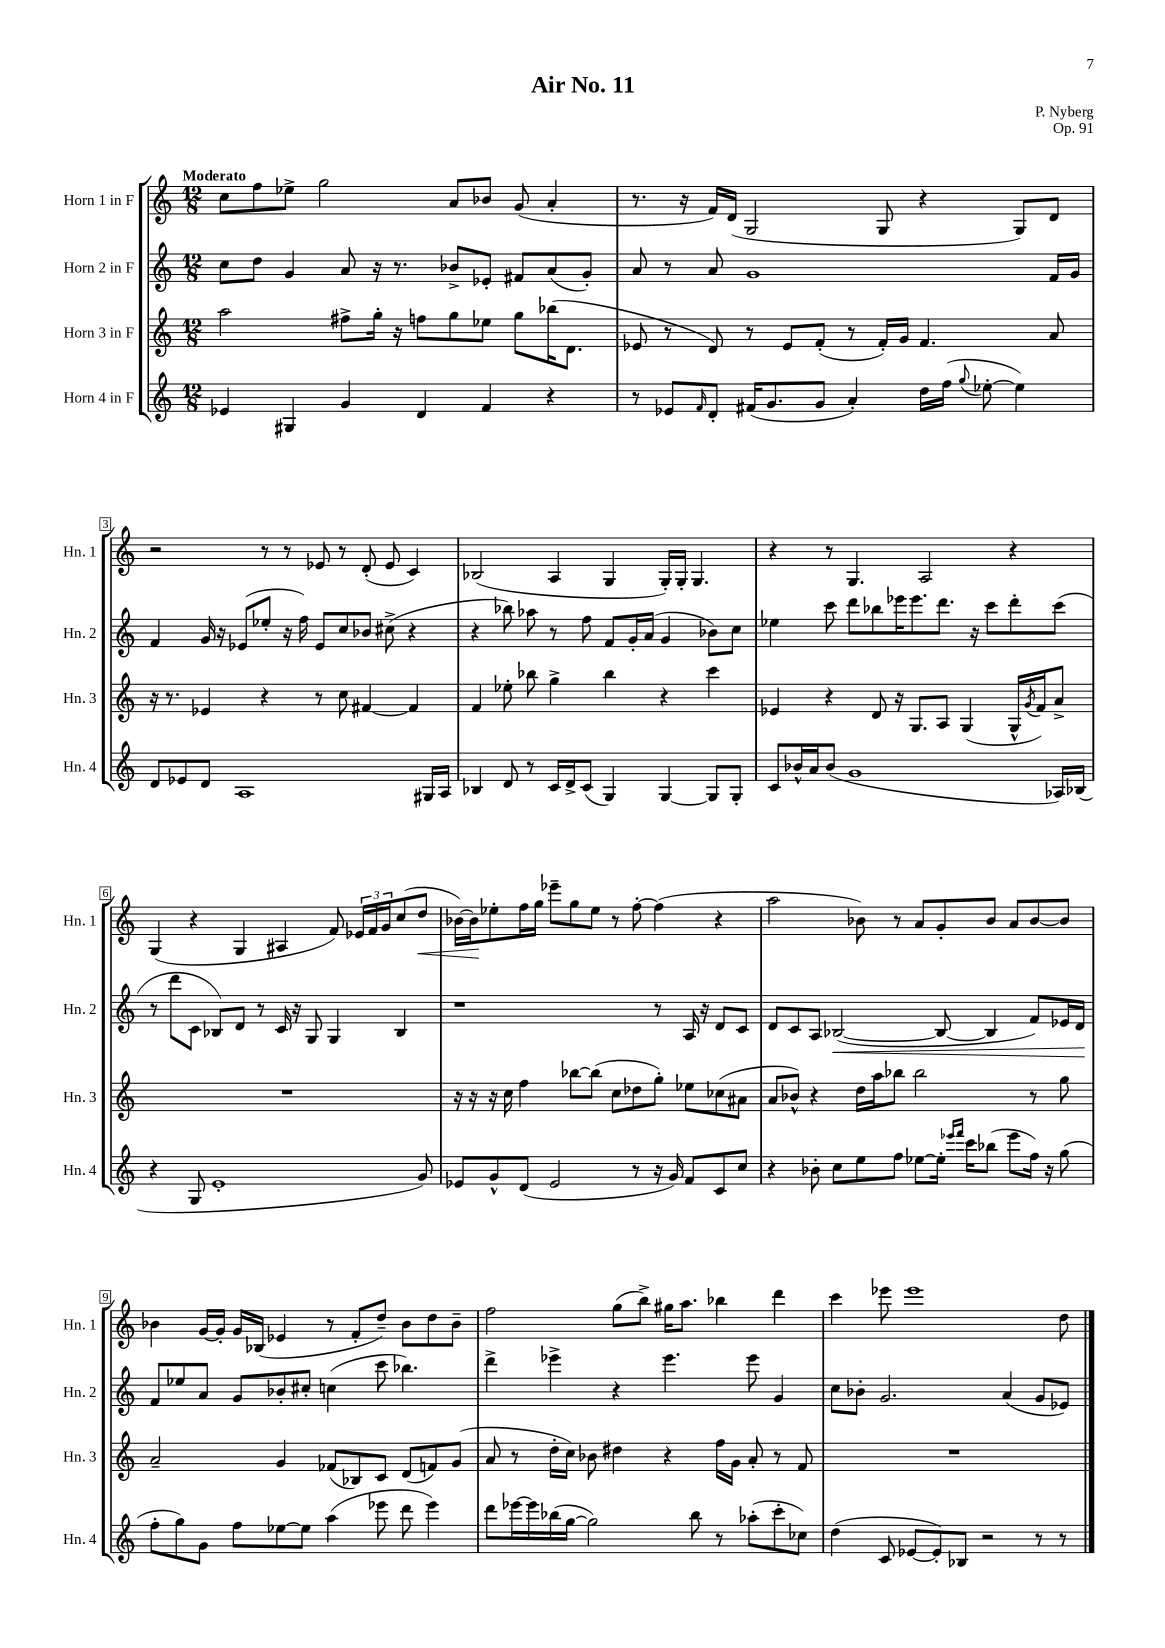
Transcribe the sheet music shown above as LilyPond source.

\header { title = "Air No. 11" composer = "P. Nyberg" opus = "Op. 91" }
<<
\new StaffGroup <<
\new Staff = "s0" \with { instrumentName = "Horn 1 in F" shortInstrumentName = "Hn. 1" } {
    \clef treble \key c \major \numericTimeSignature \time 12/8 \tempo "Moderato"
    c''8 f''8 ees''8-> g''2 a'8 bes'8 g'8( a'4-. |
    r8. r16 f'16) d'16( g2 g8 r4 g8) d'8 |
    r2 r8 r8 ees'8 r8 d'8-.( ees'8 c'4) |
    bes2( a4 g4 g16-.) g16-. g4. |
    r4 r8 g4. a2 r4 |
    g4( r4 g4 ais4 f'8) \tuplet 3/2 { ees'16 f'16 g'16 } c''8( d''8\< |
    bes'16~) bes'16\! ees''8-. f''16 g''16 ees'''8-- g''8 ees''8 r8 f''8~-. f''4( r4 |
    a''2 bes'8) r8 a'8 g'8-. bes'8 a'8 bes'8~ bes'8 |
    bes'4 g'16~ g'16-. g'16 bes16( ees'4 r8 f'8-. d''8--) bes'8 d''8 bes'8-- |
    f''2 g''8( b''8->) gis''16 a''8. bes''4 d'''4 |
    c'''4 ees'''8 ees'''1 d''8 \bar "|." |
}
\new Staff = "s1" \with { instrumentName = "Horn 2 in F" shortInstrumentName = "Hn. 2" } {
    \clef treble \key c \major \numericTimeSignature \time 12/8
    c''8 d''8 g'4 a'8 r16 r8. bes'8-> ees'8-. fis'8 a'8( g'8-.) |
    a'8 r8 a'8 g'1 f'16 g'16 |
    f'4 g'16 r16 ees'8( ees''8-. r16 f''16) ees'8 c''8 bes'8 cis''8->( r4 |
    r4 bes''8) aes''8 r8 f''8 f'8 g'16-. a'16( g'4 bes'8) c''8 |
    ees''4 c'''8 d'''8 bes''8 ees'''16 ees'''8. d'''8. r16 c'''8 d'''8-. c'''8( |
    r8 d'''8 c'8 bes8) d'8 r8 c'16 r16 g8 g4 bes4 |
    r1 r8 a16 r16 d'8 c'8 |
    d'8 c'8 a8 bes2~\<( bes8~ bes4 f'8) ees'16 d'16\! |
    f'8 ees''8 a'8 g'8 bes'8-. cis''8-. c''4( c'''8 bes''4.) |
    d'''4-> ees'''4-> r4 ees'''4. ees'''8 g'4 |
    c''8 bes'8-. g'2. a'4( g'8 ees'8) \bar "|." |
}
\new Staff = "s2" \with { instrumentName = "Horn 3 in F" shortInstrumentName = "Hn. 3" } {
    \clef treble \key c \major \numericTimeSignature \time 12/8
    a''2 fis''8-> g''16-. r16 f''8 g''8 ees''8 g''8 bes''16( d'8. |
    ees'8 r8 d'8) r8 ees'8 f'8-.( r8 f'16-.) g'16 f'4. a'8 |
    r16 r8. ees'4 r4 r8 c''8 fis'4~ fis'4 |
    f'4 ees''8-. bes''8 g''4-> bes''4 r4 c'''4 |
    ees'4 r4 d'8 r16 g8. a8 g4( g16-^ \acciaccatura { g'8 } f'16) a'8-> |
    R1. |
    r16 r16 r16 c''16 f''4 bes''8~ bes''8( c''8 des''8 g''8-.) ees''8 ces''8( ais'8 |
    a'8 bes'8-^) r4 d''16 a''16 bes''8 bes''2 r8 g''8 |
    a'2-- g'4 fes'8( bes8) c'8 d'8( f'8) g'8( |
    a'8 r8 d''16-. c''16) bes'8 dis''4 r4 f''16 g'16 a'8-. r8 f'8 |
    R1. \bar "|." |
}
\new Staff = "s3" \with { instrumentName = "Horn 4 in F" shortInstrumentName = "Hn. 4" } {
    \clef treble \key c \major \numericTimeSignature \time 12/8
    ees'4 gis4 g'4 d'4 f'4 r4 |
    r8 ees'8 \grace { f'16 } d'8-. fis'16( g'8. g'8 a'4-.) d''16 f''16( \appoggiatura { g''8 } ees''8~-. ees''4) |
    d'8 ees'8 d'8 a1 gis16 a16 |
    bes4 d'8 r8 c'16 d'16-> c'8( g4) g4~ g8 g8-. |
    c'8 bes'16-^ a'16 bes'8( g'1 aes16) bes16( |
    r4 g8 e'1-. g'8) |
    ees'8 g'8-^ d'8( ees'2 r8 r16 g'16) f'8 c'8 c''8 |
    r4 bes'8-. c''8 e''8 f''8 ees''8~ ees''16-. \grace { ees'''16 f'''16 } c'''16 bes''8( ees'''8 f''16) r16 g''8( |
    f''8-. g''8) g'8 f''8 ees''8~ ees''8 a''4( ees'''8 d'''8 ees'''4) |
    d'''8 ees'''16~ ees'''16 bes''16( g''16~ g''2) bes''8 r8 aes''8-.( c'''8-. ces''8) |
    d''4( c'8 ees'8~ ees'8-.) bes8 r2 r8 r8 \bar "|." |
}
>>
>>
\layout { \context { \Score \override BarNumber.stencil = #(make-stencil-boxer 0.1 0.3 ly:text-interface::print) } }
